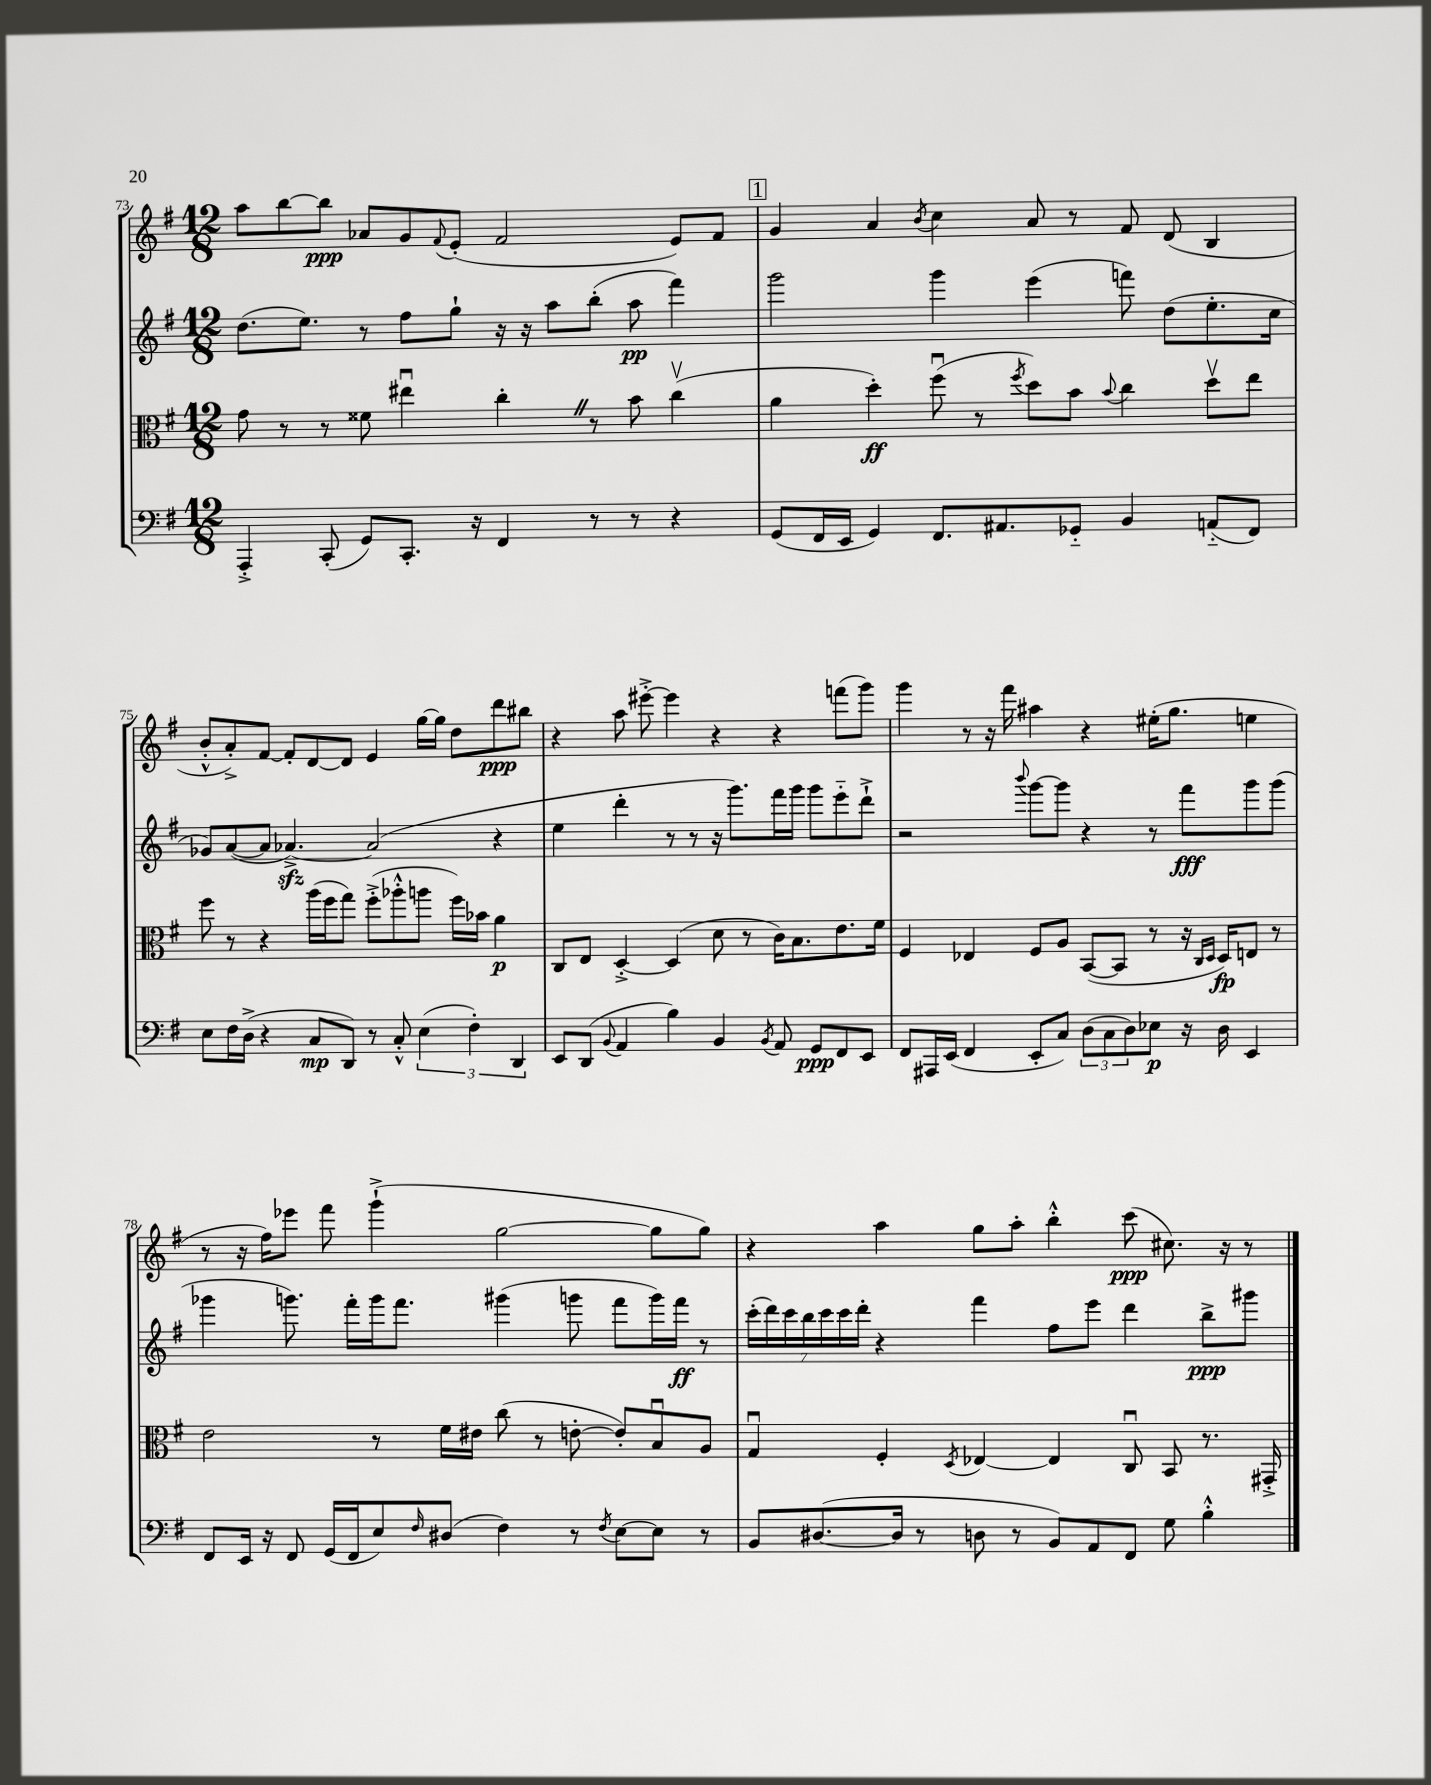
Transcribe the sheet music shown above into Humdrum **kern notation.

**kern	**dynam	**kern	**dynam	**kern	**dynam	**kern	**dynam
*part4	*part4	*part3	*part3	*part2	*part2	*part1	*part1
*staff4	*staff4	*staff3	*staff3	*staff2	*staff2	*staff1	*staff1
*clefF4	*	*clefC3	*	*clefG2	*	*clefG2	*
*k[f#]	*	*k[f#]	*	*k[f#]	*	*k[f#]	*
*M12/8	*	*M12/8	*	*M12/8	*	*M12/8	*
=73	=73	=73	=73	=73	=73	=73	=73
4AAA'^/	.	8g\	.	(8.dd\L	.	8aa\L	.
.	.	8r	.	.	.	[8bb\	.
.	.	.	.	8.ee\J)	.	.	.
(8CC'/	.	8r	.	.	.	8bb\J]	ppp
8GG/L)	.	8f##X\	.	8r	.	8a-X/L	.
8.CC'/J	.	4ee#Xu\	.	8ff#\L	.	8g/	.
.	.	.	.	.	.	8qqf#/	.
.	.	.	.	8gg`\J	.	(8e'/J	.
16r	.	.	.	.	.	.	.
4FF#/	.	4cc'Z\	.	16r	.	2f#/	.
.	.	.	.	16r	.	.	.
.	.	.	.	8aa\L	.	.	.
8r	.	8r	.	(8bb'\J	.	.	.
8r	.	8b\	.	8aa\	pp	.	.
4r	.	(4ccv\	.	4fff#\)	.	8e/L)	.
.	.	.	.	.	.	8f#/J	.
!!LO:REH:place=s1:t=1
=74	=74	=74	=74	=74	=74	=74	=74
(8GG/L	.	4a\	.	2ggg\	.	4g/	.
16FF#/L	.	.	.	.	.	.	.
16EE/JJ	.	.	.	.	.	.	.
4GG/)	.	4dd'\)	ff	.	.	4a/	.
.	.	.	.	.	.	8qb/	.
8.FF#/L	.	(8ff#u\	.	4ggg\	.	4cc\	.
.	.	8r	.	.	.	.	.
8.AA#X/	.	.	.	.	.	.	.
.	.	8qff#/	.	.	.	.	.
.	.	8dd\L)	.	(4eee\	.	8a/	.
8GG-X/J	.	8b\J	.	.	.	8r	.
.	.	8qqb/	.	.	.	.	.
4BB/	.	4cc\	.	8fffn\)	.	8f#/	.
.	.	.	.	(8dd\L	.	(8d/	.
(8AAn/L	.	8ddv\L	.	8.ee'\	.	4B/	.
8FF#/J)	.	8ee\J	.	.	.	.	.
.	.	.	.	16cc\Jk	.	.	.
!!LO:LB:g=z
=75	=75	=75	=75	=75	=75	=75	=75
8E\L	.	8ff#\	.	8g-X/L)	.	8b'^^/L	.
16F#\L	.	8r	.	([8a/	.	8a'^/)	.
(16D^\JJ	.	.	.	.	.	.	.
4r	.	4r	.	8a/J]	.	[8f#/J	.
.	.	.	.	[4.a-Xzz^/)	.	8f#'/L]	.
8C/L	mp	(16aa\LL	.	.	.	[8d/	.
.	.	16ff#\J	.	.	.	.	.
8DD/J)	.	8gg\J)	.	.	.	8d/J]	.
8r	.	(8ff#'^\L	.	(2a-/]	.	4e/	.
8C'^^/	.	8aa-X'^^\	.	.	.	.	.
(6E\	.	8aan\J	.	.	.	[16gg\LL	.
.	.	.	.	.	.	16gg\JJ]	.
.	.	16ff#\LL)	.	.	.	8dd\L	.
6F#'\)	.	.	.	.	.	.	.
.	.	16b-X\JJ	.	.	.	.	.
.	.	4a\	p	4r	.	8ddd\	ppp
6DD/	.	.	.	.	.	.	.
.	.	.	.	.	.	8bb#X\J	.
=76	=76	=76	=76	=76	=76	=76	=76
8EE/L	.	8C/L	.	4ee\	.	4r	.
(8DD/J	.	8E/J	.	.	.	.	.
8qqBB/	.	.	.	.	.	.	.
4AA/	.	[4D'^/	.	4ddd'\	.	8aa\	.
.	.	.	.	.	.	[8eee#X'^\	.
4B\)	.	(4D/]	.	8r	.	4eee#\]	.
.	.	.	.	8r	.	.	.
4BB/	.	8d\	.	16r	.	4r	.
.	.	.	.	8.ggg\L)	.	.	.
.	.	8r	.	.	.	.	.
8qBB/	.	.	.	.	.	.	.
8AA/	.	16c\KL)	.	16fff#\L	.	4r	.
.	.	8.B\	.	16ggg\JJ	.	.	.
8GG/L	ppp	.	.	8ggg\L	.	.	.
8FF#/	.	8.e\	.	8eee\	.	(8fffn\L	.
8EE/J	.	.	.	8ddd`^\J	.	8ggg\J)	.
.	.	16f#\Jk	.	.	.	.	.
=77	=77	=77	=77	=77	=77	=77	=77
8FF#/L	.	4F#/	.	2r	.	4ggg\	.
16AAA#X/L	.	.	.	.	.	.	.
(16EE/JJ	.	.	.	.	.	.	.
4FF#/	.	4E-X/	.	.	.	8r	.
.	.	.	.	.	.	16r	.
.	.	.	.	.	.	16fff#\	.
.	.	.	.	8qqbbb/	.	.	.
8EE'/L	.	8F#/L	.	[8ggg\L	.	4aa#X\	.
8C/J)	.	8A/J	.	8ggg\J]	.	.	.
(12D\L	.	([8BB/L	.	4r	.	4r	.
12C\	.	.	.	.	.	.	.
.	.	8BB/J]	.	.	.	.	.
12D\)	.	.	.	.	.	.	.
8E-X\J	p	8r	.	8r	.	(16ee#X'\KL	.
.	.	.	.	.	.	8.gg\J	.
16r	.	16r	.	8fff#\L	fff	.	.
.	.	16qqC/LL	.	.	.	.	.
.	.	16qqD/JJ	.	.	.	.	.
16D\	.	16D/KL)	fp	.	.	.	.
4EE/	.	8En/J	.	8ggg\	.	4een\	.
.	.	8r	.	(8ggg\J	.	.	.
!!LO:LB:g=z
=78	=78	=78	=78	=78	=78	=78	=78
8FF#/L	.	2e\	.	4ggg-X\	.	8r	.
16EE/Jk	.	.	.	.	.	16r	.
16r	.	.	.	.	.	16ff#\KL)	.
8FF#/	.	.	.	8.gggn\)	.	8eee-X\J	.
(16GG/LL	.	.	.	.	.	8fff#\	.
16FF#/J	.	.	.	16fff#'\LL	.	.	.
8E/)	.	8r	.	16ggg\J	.	(4ggg`^\	.
.	.	.	.	8.fff#\J	.	.	.
16qqF#/	.	.	.	.	.	.	.
(8D#X/J	.	16f#\LL	.	.	.	.	.
.	.	16e#X\JJ	.	.	.	.	.
4F#\)	.	(8cc\	.	(4ggg#X\	.	[2gg\	.
.	.	8r	.	.	.	.	.
8r	.	[8en'\	.	8gggn\	.	.	.
8qF#/	.	.	.	.	.	.	.
[8E\L	.	8e'/L])	.	8fff#\L	.	.	.
8E\J]	.	8Bu/	.	16ggg\L)	.	8gg\L]	.
.	.	.	.	16fff#\JJ	ff	.	.
8r	.	8A/J	.	8r	.	8gg\J)	.
=79	=79	=79	=79	=79	=79	=79	=79
8BB/L	.	4Gu/	.	(28ccc'\LL	.	4r	.
.	.	.	.	28ddd\)	.	.	.
.	.	.	.	28ccc\	.	.	.
.	.	.	.	28bb\	.	.	.
([8.D#X/	.	.	.	.	.	.	.
.	.	.	.	28ccc\	.	.	.
.	.	.	.	28ccc\	.	.	.
.	.	.	.	28ddd'\JJ	.	.	.
.	.	4F#'/	.	4r	.	4aa\	.
16D#/Jk]	.	.	.	.	.	.	.
8r	.	.	.	.	.	.	.
.	.	8qD/	.	.	.	.	.
8Dn\	.	[4E-X/	.	4fff#\	.	8gg\L	.
8r	.	.	.	.	.	8aa'\J	.
8BB/L)	.	4E-/]	.	8ff#\L	.	4bb'^^\	.
8AA/	.	.	.	8eee\J	.	.	.
8FF#/J	.	8Cu/	.	4ddd\	.	(8ccc\	ppp
8G\	.	8BB/	.	.	.	8.cc#X\)	.
4B'^^\	.	8.r	.	8bb^\L	ppp	.	.
.	.	.	.	.	.	16r	.
.	.	.	.	8ggg#X\J	.	8r	.
.	.	16GG#X'^/	.	.	.	.	.
==	==	==	==	==	==	==	==
*-	*-	*-	*-	*-	*-	*-	*-
